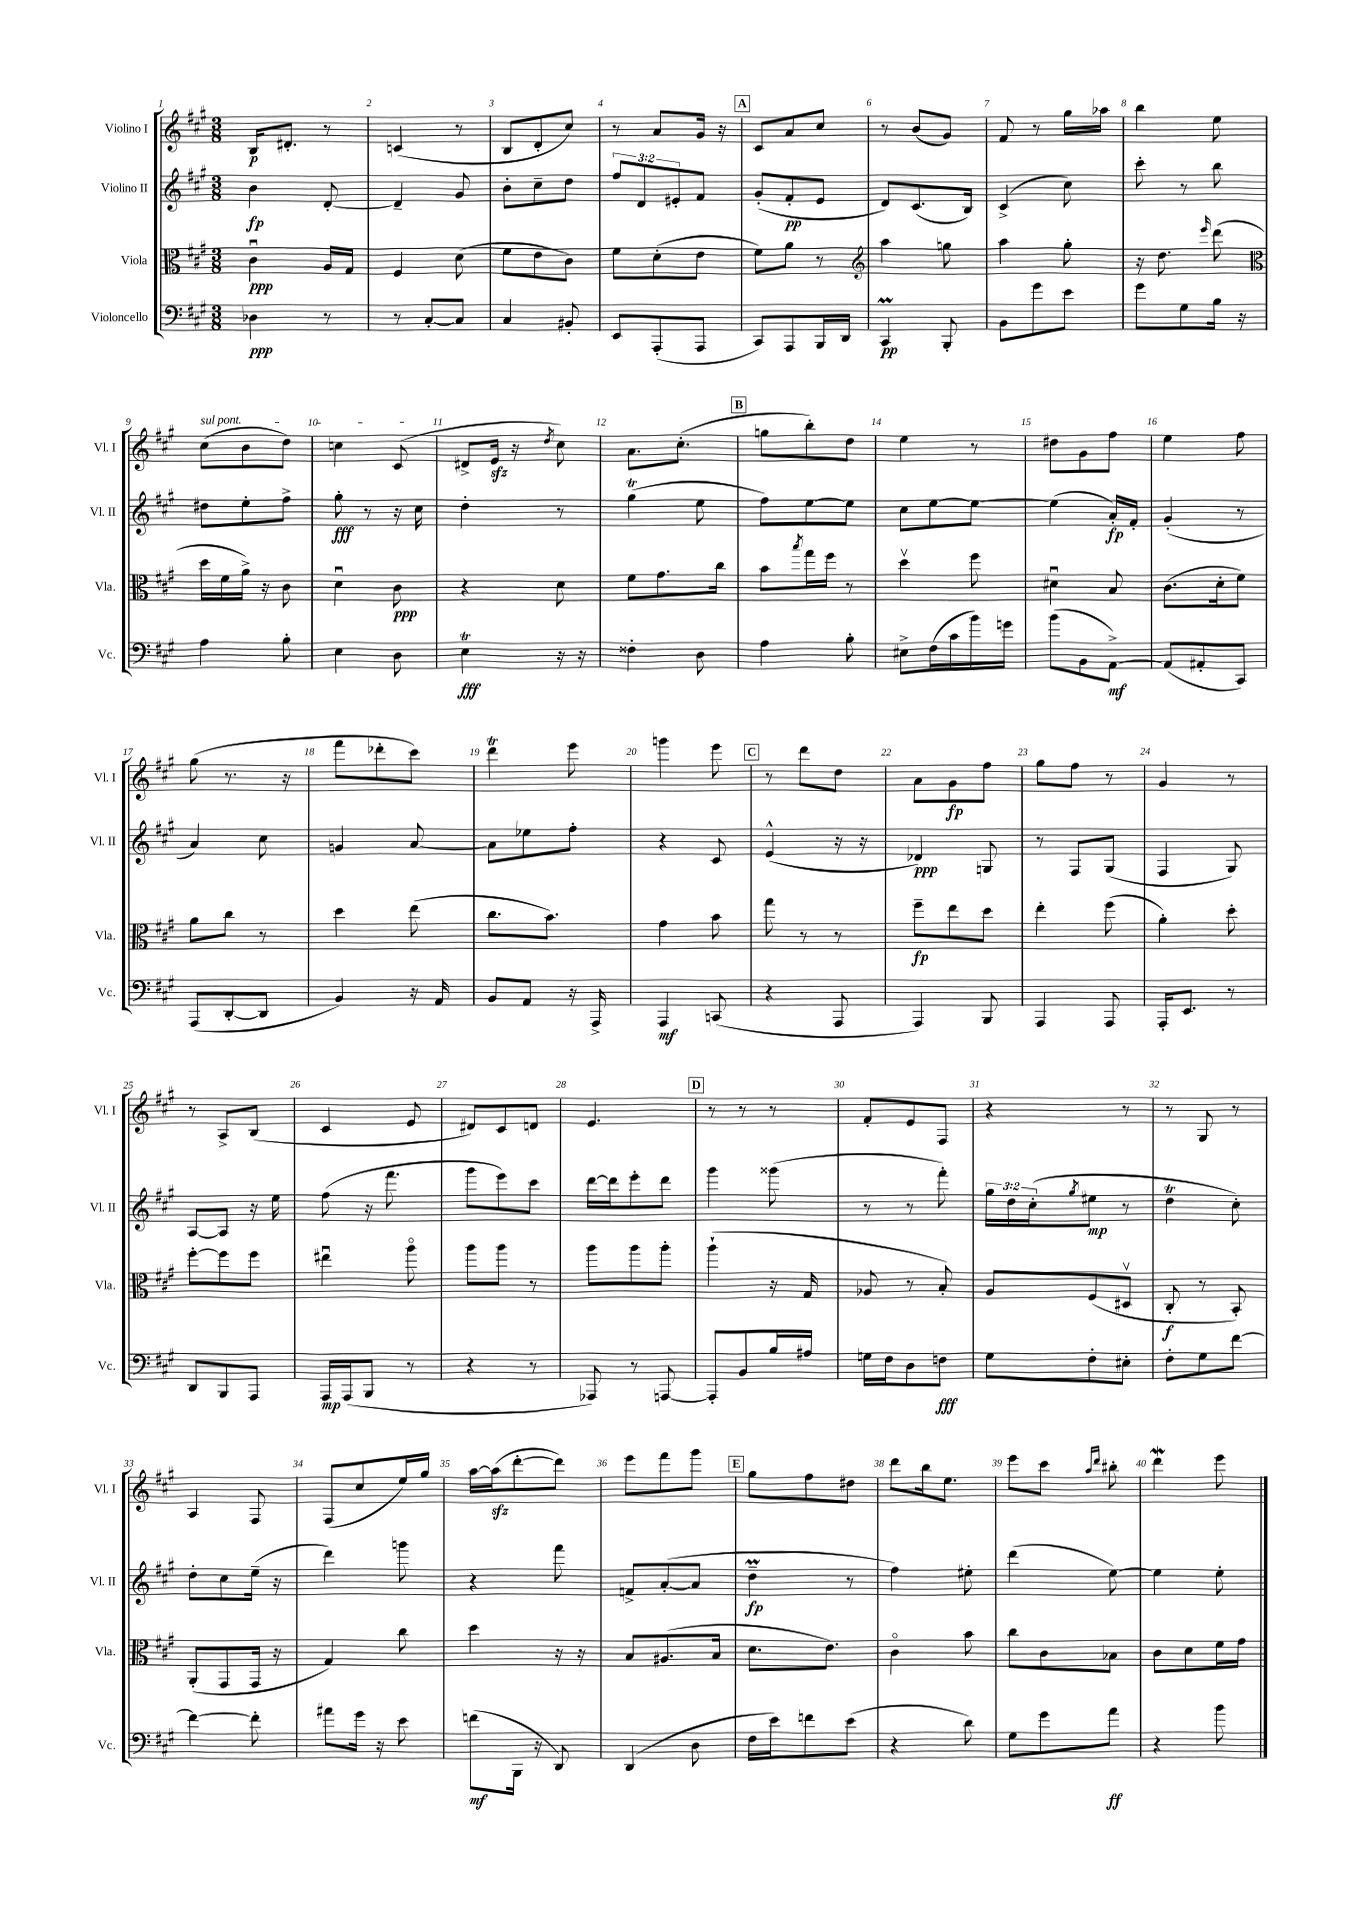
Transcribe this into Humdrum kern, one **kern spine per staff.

**kern	**kern	**kern	**kern
*staff4	*staff3	*staff2	*staff1
*clefF4	*clefC3	*clefG2	*clefG2
*k[f#c#g#]	*k[f#c#g#]	*k[f#c#g#]	*k[f#c#g#]
*M3/8	*M3/8	*M3/8	*M3/8
4D-	4c#u	4b	16B
.	.	.	8.d#'
8r	16A	[8d'	8r
.	16G#	.	.
=	=	=	=
8r	4F#	4d~]	(4c
[8C#'	.	.	.
8C#]	(8d	8g#	8r
=	=	=	=
4C#	8f#	8b'	8B
.	8e	8cc#~	8d'
8BB#'	8c#)	8dd	8cc#)
=	=	=	=
8EE	8f#	12ff#	8r
.	.	12d	.
(8AAA'	(8d'	.	8a
.	.	12e#'	.
8AAA	8e	8f#	16g#
.	.	.	16r
=	=	=	=
8CC#)	8f#)	(8g#'	8c#
8AAA	8a	8f#'	8a
16BBB	8r	8e	8cc#
16DD	.	.	.
=	=	=	=
*	*clefG2	*	*
4CC#	4aa	8d)	8r
.	.	(8.c#	(8b
8BBB'	8gg	.	8g#)
.	.	16B)	.
=	=	=	=
8BB	4aa	(4c#^	8f#
8g#	.	.	8r
8e	8gg#'	8cc#)	16gg#
.	.	.	16aa-
=	=	=	=
8g#	16r	8ccc#'	4bb
.	8.dd	.	.
8G#	.	8r	.
.	16qqeee	.	.
16B	(8ddd	8bb	8ee
16r	.	.	.
=	=	=	=
*	*clefC3	*	*
4A	16dd	8dd#	(8cc#
.	16f#	.	.
.	16a^)	8ee'	8b
.	16r	.	.
8B'	8c#	8ff#^	8dd)
=	=	=	=
4E	4du	8gg#'	4cc
.	.	8r	.
8D	8c#	16r	(8c#
.	.	16cc#	.
=	=	=	=
4E	4r	4dd'	8d#^
.	.	.	16e
.	.	.	16r
.	.	.	8qdd
16r	8d	8r	8cc#)
16r	.	.	.
=	=	=	=
4F##'	8f#	(4gg#	8.a
.	8.g#	.	.
.	.	.	(8.cc#'
8D	.	8ee	.
.	16cc#	.	.
=	=	=	=
4A	8b	8ff#)	8gg
.	8qbb	.	.
.	16gg#	[8ee	8bb')
.	16ff#	.	.
8B'	8r	8ee]	8dd
=	=	=	=
8E#^	4ddv	8cc#	4ee
(16F#	.	[8ee	.
16c#	.	.	.
16b)	8ff#	8ee_	8r
16g	.	.	.
=	=	=	=
(8b	4d#u	(4ee]	8dd#
8BB	.	.	8g#
[8AA^)	8B	16a')	8ff#
.	.	16f#'	.
=	=	=	=
(8AA]	(8.c#	(4g#'	4ee
8AA#'	.	.	.
.	16d'	.	.
8CC#)	8f#)	8r	8ff#
=	=	=	=
(8AAA	8a	4a)	(8gg#
[8DD'	8cc#	.	8.r
8DD]	8r	8cc#	.
.	.	.	16r
=	=	=	=
4BB)	4dd	4g	8fff#
.	.	.	8ddd-'
16r	(8ee	[8a	8ccc#)
16AA	.	.	.
=	=	=	=
8BB	8.cc#	8a]	4ddd
8AA	.	8ee-	.
.	8.b)	.	.
16r	.	8ff#'	8eee
16AAA^	.	.	.
=	=	=	=
4AAA	4g#	4r	4ggg
(8CC	8b	8c#	8eee
=	=	=	=
4r	8gg#	(4e^^	8r
.	8r	.	8ddd
8AAA	8r	16r	8dd
.	.	16r	.
=	=	=	=
4AAA)	8ff#~	4d-)	8a
.	8ee	.	8g#
8BBB	8dd	8G	8ff#
=	=	=	=
4AAA	4ee'	8r	8gg#
.	.	8F#	8ff#
8AAA	(8ff#	(8G#	8r
=	=	=	=
16AAA'	4a')	4F#	4g#
8.EE	.	.	.
8r	8dd'	8G#)	8r
=	=	=	=
8DD	[8ff#'	[8A	8r
8BBB	8ff#]	8A]	8A^
8AAA	8ff#	16r	(8B
.	.	16ee	.
=	=	=	=
16AAA	4ee#u	(8ff#	4c#
(16AAA	.	.	.
8BBB	.	16r	.
.	.	8.fff#	.
8r	8aao	.	8e
=	=	=	=
4r	8aa	8ggg#	8d#)
.	8aa	8eee)	8c#
8r	8r	8ccc#	8d
=	=	=	=
8AAA-)	8aa	[16ddd	4.e
.	.	16ddd]	.
8r	8aa	8eee'	.
[8AAA	8aa'	8ddd	.
=	=	=	=
8AAA']	(4aa`	4ggg#	8r
8BB	.	.	8r
16B	16r	(8ggg##	8r
16A#	16G#	.	.
=	=	=	=
16G	8A-	8r	8f#'
16F#	.	.	.
8D	8r	8r	8e
8F	8B')	8fff#')	8F#
=	=	=	=
8G#	8A	24gg#	4r
.	.	24dd	.
.	.	(24cc#'	.
.	.	8qgg#	.
8F#'	(8F#	8ee#	.
8E#'	8D#v	8r	8r
=	=	=	=
8F#'	8C#'	4dd	8r
8G#	8r	.	8G#
[8f#	8BB')	8cc#')	8r
=	=	=	=
4f#_	(8AA'	8dd'	4A
.	8GG#	8cc#	.
8f#']	16GG#	(16ee~	8F#
.	16r	16r	.
=	=	=	=
8a#	4G#)	4ddd)	(8F#
16g#	.	.	8cc#
16r	.	.	.
8e	8cc#	8ggg	16ee)
.	.	.	16gg#
=	=	=	=
(8f	4dd	4r	[16aa
.	.	.	(16aa]
16BBB	.	.	[8ddd'
16r	.	.	.
8DD)	16r	8fff#	8ddd])
.	16r	.	.
=	=	=	=
(4DD	8B	8f^	8eee
.	(8.A#	([8a'	8fff#
8D	.	8a]	8ggg#
.	16B	.	.
=	=	=	=
16F#	8.d	4dd~	8gg#
16e)	.	.	.
8f	.	.	8ff#
.	8.e)	.	.
(8e	.	8r	8dd#
=	=	=	=
4r	4c#o	4ff#)	8ddd
.	.	.	16bb
.	.	.	8.ee
8d)	8b	8ee#'	.
=	=	=	=
8G#	8cc#	(4ddd	8eee
8g#	8c#	.	8ccc#
.	.	.	16qqaa
.	.	.	16qqddd
8a	8B-	[8ee)	8bb#'
=	=	=	=
4r	8c#	4ee]	4ddd
.	8d	.	.
8b	16f#	8ee'	8eee
.	16g#	.	.
==	==	==	==
*-	*-	*-	*-
